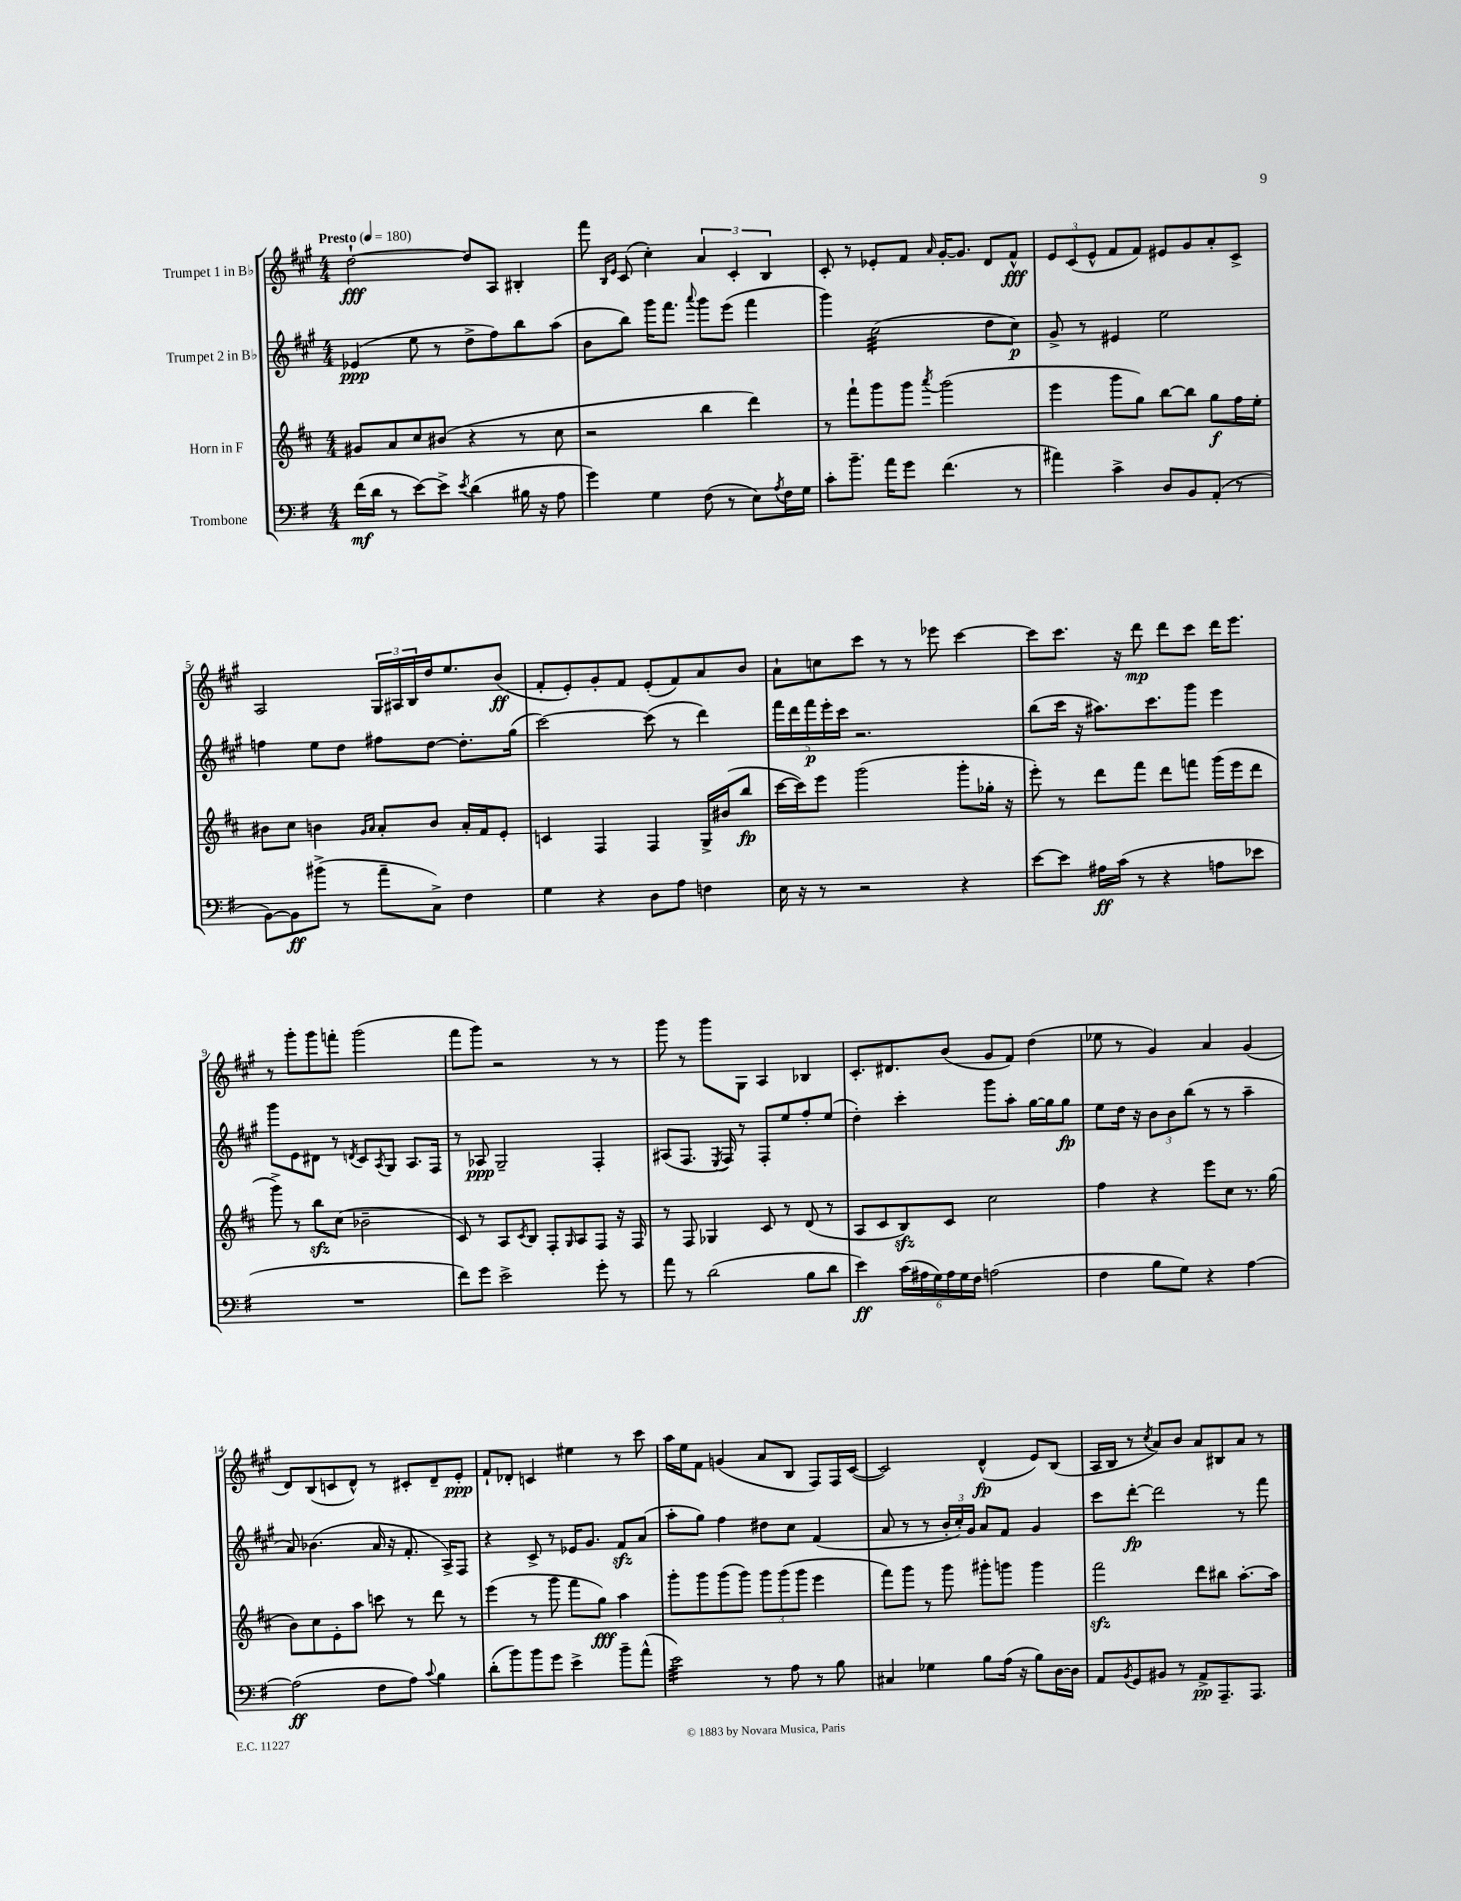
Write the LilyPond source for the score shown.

<<
\new StaffGroup <<
\new Staff = "s0" \with { instrumentName = "Trumpet 1 in Bb" } {
    \clef treble \key a \major \numericTimeSignature \time 4/4 \tempo "Presto" 4 = 180
    d''2~-!\fff d''8 a8 bis4-. |
    fis'''8 \grace { b16 e'16 } cis'8( cis''4-.) \tuplet 3/2 { a'4 cis'4-. b4 } |
    cis'8-. r8 ees'8-. fis'8 \grace { a'16 } gis'16~-. gis'8. d'8 fis'8-^\fff |
    \tuplet 3/2 { e'8 cis'8( e'8-^ } fis'8 fis'8) eis'8 gis'8 a'8-. cis'8-> |
    a2 \tuplet 3/2 { gis16 ais16 b16 } d''16 e''8. b'8\ff( |
    fis'8-. e'8-.) gis'8-. fis'8 e'8-.( fis'8) a'8 b'8 |
    a'8-! c''8 cis'''8 r8 r8 ees'''8 cis'''4~ |
    cis'''8 cis'''8. r16 d'''8\mp d'''8 cis'''8 d'''16 e'''8. |
    r8 gis'''8-. gis'''8 f'''8-. gis'''2( |
    fis'''8 gis'''8) r2 r8 r8 |
    gis'''8 r8 gis'''8 gis8 a4 bes4 |
    cis'8.-. dis'8. b'8( gis'8 fis'8) d''4( |
    ees''8 r8 gis'4) a'4 gis'4( |
    d'8) b8( c'8 d'8-^) r8 cis'8-. d'8-- e'8-.\ppp |
    fis'8-! des'8-. c'4 eis''4 r8 cis'''8 |
    a''16 e''16 fis'8 g'4( a'8 b8 fis8) fis16 cis'16~( |
    cis'2) d'4-^\fp( e'8) b8( |
    a16 b16 r8 \acciaccatura { cis''8 } a'8) b'8 a'8 bis8 a'8 r8 \bar "|." |
}
\new Staff = "s1" \with { instrumentName = "Trumpet 2 in Bb" } {
    \clef treble \key a \major \numericTimeSignature \time 4/4
    ees'4\ppp( e''8 r8 d''8-> fis''8) b''8 a''8( |
    b'8 b''8) gis'''16 fis'''8. \appoggiatura { a'''8 } gis'''8 e'''8( fis'''4 |
    gis'''4) cis''2:32( d''8 cis''8\p) |
    gis'8-> r8 eis'4 e''2 |
    f''4 e''8 d''8 fis''8 d''8~ d''8.-. gis''16( |
    cis'''2~) cis'''8( r8 d'''4) |
    \tuplet 5/4 { fis'''16 d'''16 fis'''16\p e'''16-. cis'''16 } r2. |
    b''8( cis'''16 r16 ais''8.) cis'''8. gis'''8 e'''4 |
    gis'''8 e'8 dis'8 r8 \acciaccatura { d'8 } cis'8 \acciaccatura { a8 } gis8 a8. fis16 |
    r8 aes8\ppp gis2-- fis4-. |
    ais8( fis8. \acciaccatura { e8 } fis16) r8 fis8-. e''8 fis''8-. e''8( |
    d''4-.) cis'''4-. gis'''8 a''8-. gis''16~ gis''16 gis''8\fp |
    e''8 d''16 r16 \tuplet 3/2 { b'8 b'8 b''8( } r8 r8 a''4-- |
    a'8) bes'4.( a'16 r16 fis'8.-. a16->) fis8 |
    r4 cis'8-> r8 ees'16 gis'8. fis'8\sfz a'8( |
    a''8-. gis''8) fis''4 dis''8 cis''8 fis'4( |
    a'8 r8 r8 \tuplet 3/2 { b'16-. cis''16-.) gis'16 } a'8 fis'8 gis'4 |
    cis'''8 d'''8~-.\fp d'''2 r8 fis'''8 \bar "|." |
}
\new Staff = "s2" \with { instrumentName = "Horn in F" } {
    \clef treble \key d \major \numericTimeSignature \time 4/4
    gis'8 a'8 cis''8 bis'8( r4 r8 cis''8 |
    r2 b''4 d'''4) |
    r8 fis'''8-! g'''8 g'''8 \acciaccatura { a'''8 } g'''2( |
    e'''4 g'''8 g''8) b''8~ b''8 g''8\f fis''16 e''16-. |
    bis'8 cis''8 b'4 \grace { g'16 a'16 } a'8-. b'8 a'16-. fis'16 e'8-. |
    c'4 fis4 fis4 g16-> bis'16( b''8\fp |
    cis'''16~ cis'''16) e'''8 g'''2( g'''8-. ges''16-. r16 |
    e'''8-.) r8 d'''8 fis'''8 d'''8 f'''8 g'''16( e'''16 d'''8 |
    g'''8->) r8 b''8\sfz cis''8( bes'2-- |
    cis'8) r8 a8 \acciaccatura { cis'8 } b8 fis8-. \grace { g16 } a8 fis8 r16 fis16 |
    r8 fis8 ges4 cis'8 r8 d'8( r8 |
    a8 cis'8 b8\sfz) cis'8 cis''2 |
    fis''4 r4 e'''8 cis''8 r8. g''16( |
    b'8) cis''8 e'8-. a''8 c'''8 r8 d'''8 r8 |
    e'''4( r8 g'''8 fis'''8 g''8\fff) a''4 |
    g'''8-. g'''8 g'''8( g'''8) \tuplet 3/2 { g'''8 g'''8( g'''8 } e'''4 |
    fis'''8) g'''8 r8 g'''8 gis'''8-. g'''8 g'''4 |
    fis'''2\sfz d'''8 bis''8 a''8.~-. a''16 \bar "|." |
}
\new Staff = "s3" \with { instrumentName = "Trombone" } {
    \clef bass \key g \major \numericTimeSignature \time 4/4
    fis'16\mf( d'16 r8 e'8~) e'8-> \acciaccatura { e'8 } d'4( bis16 r16 a8 |
    g'4) g4 fis8( r8 e8) \acciaccatura { a8 } fis16 g16 |
    c'8-. b'8.-- a'16 g'8 fis'4.( r8 |
    ais'4) c'4-> d8 b,8 a,8-.( r8 |
    b,8~) b,8\ff bis'8->( r8 a'8-- c8->) fis4 |
    g4 r4 d8 a8 f4 |
    e16 r16 r8 r2 r4 |
    e'8~ e'8 ais16\ff c'16( r8 r4 a8 ees'8 |
    R1 |
    fis'8) g'8 e'2-> g'8-. r8 |
    a'8 r8 d'2( b8 d'8 |
    e'4\ff) \tuplet 6/4 { c'16( ais16 g16) ais16 g16 fis16 } a2( |
    fis4 b8 g8) r4 a4~ |
    a2\ff( fis8 a8) \appoggiatura { c'8 } b4 |
    d'8-.( b'8) b'8 g'8 e'4-> b'8-- a'8-^( |
    e'2:32) r8 a8 r8 b8 |
    cis4 ges4 b8 a16( r16 b8) d16~ d16 |
    a,8 \acciaccatura { b,8 } g,8 bis,8 r8 a,8->\pp a,,8.-- a,,8. \bar "|." |
}
>>
>>
